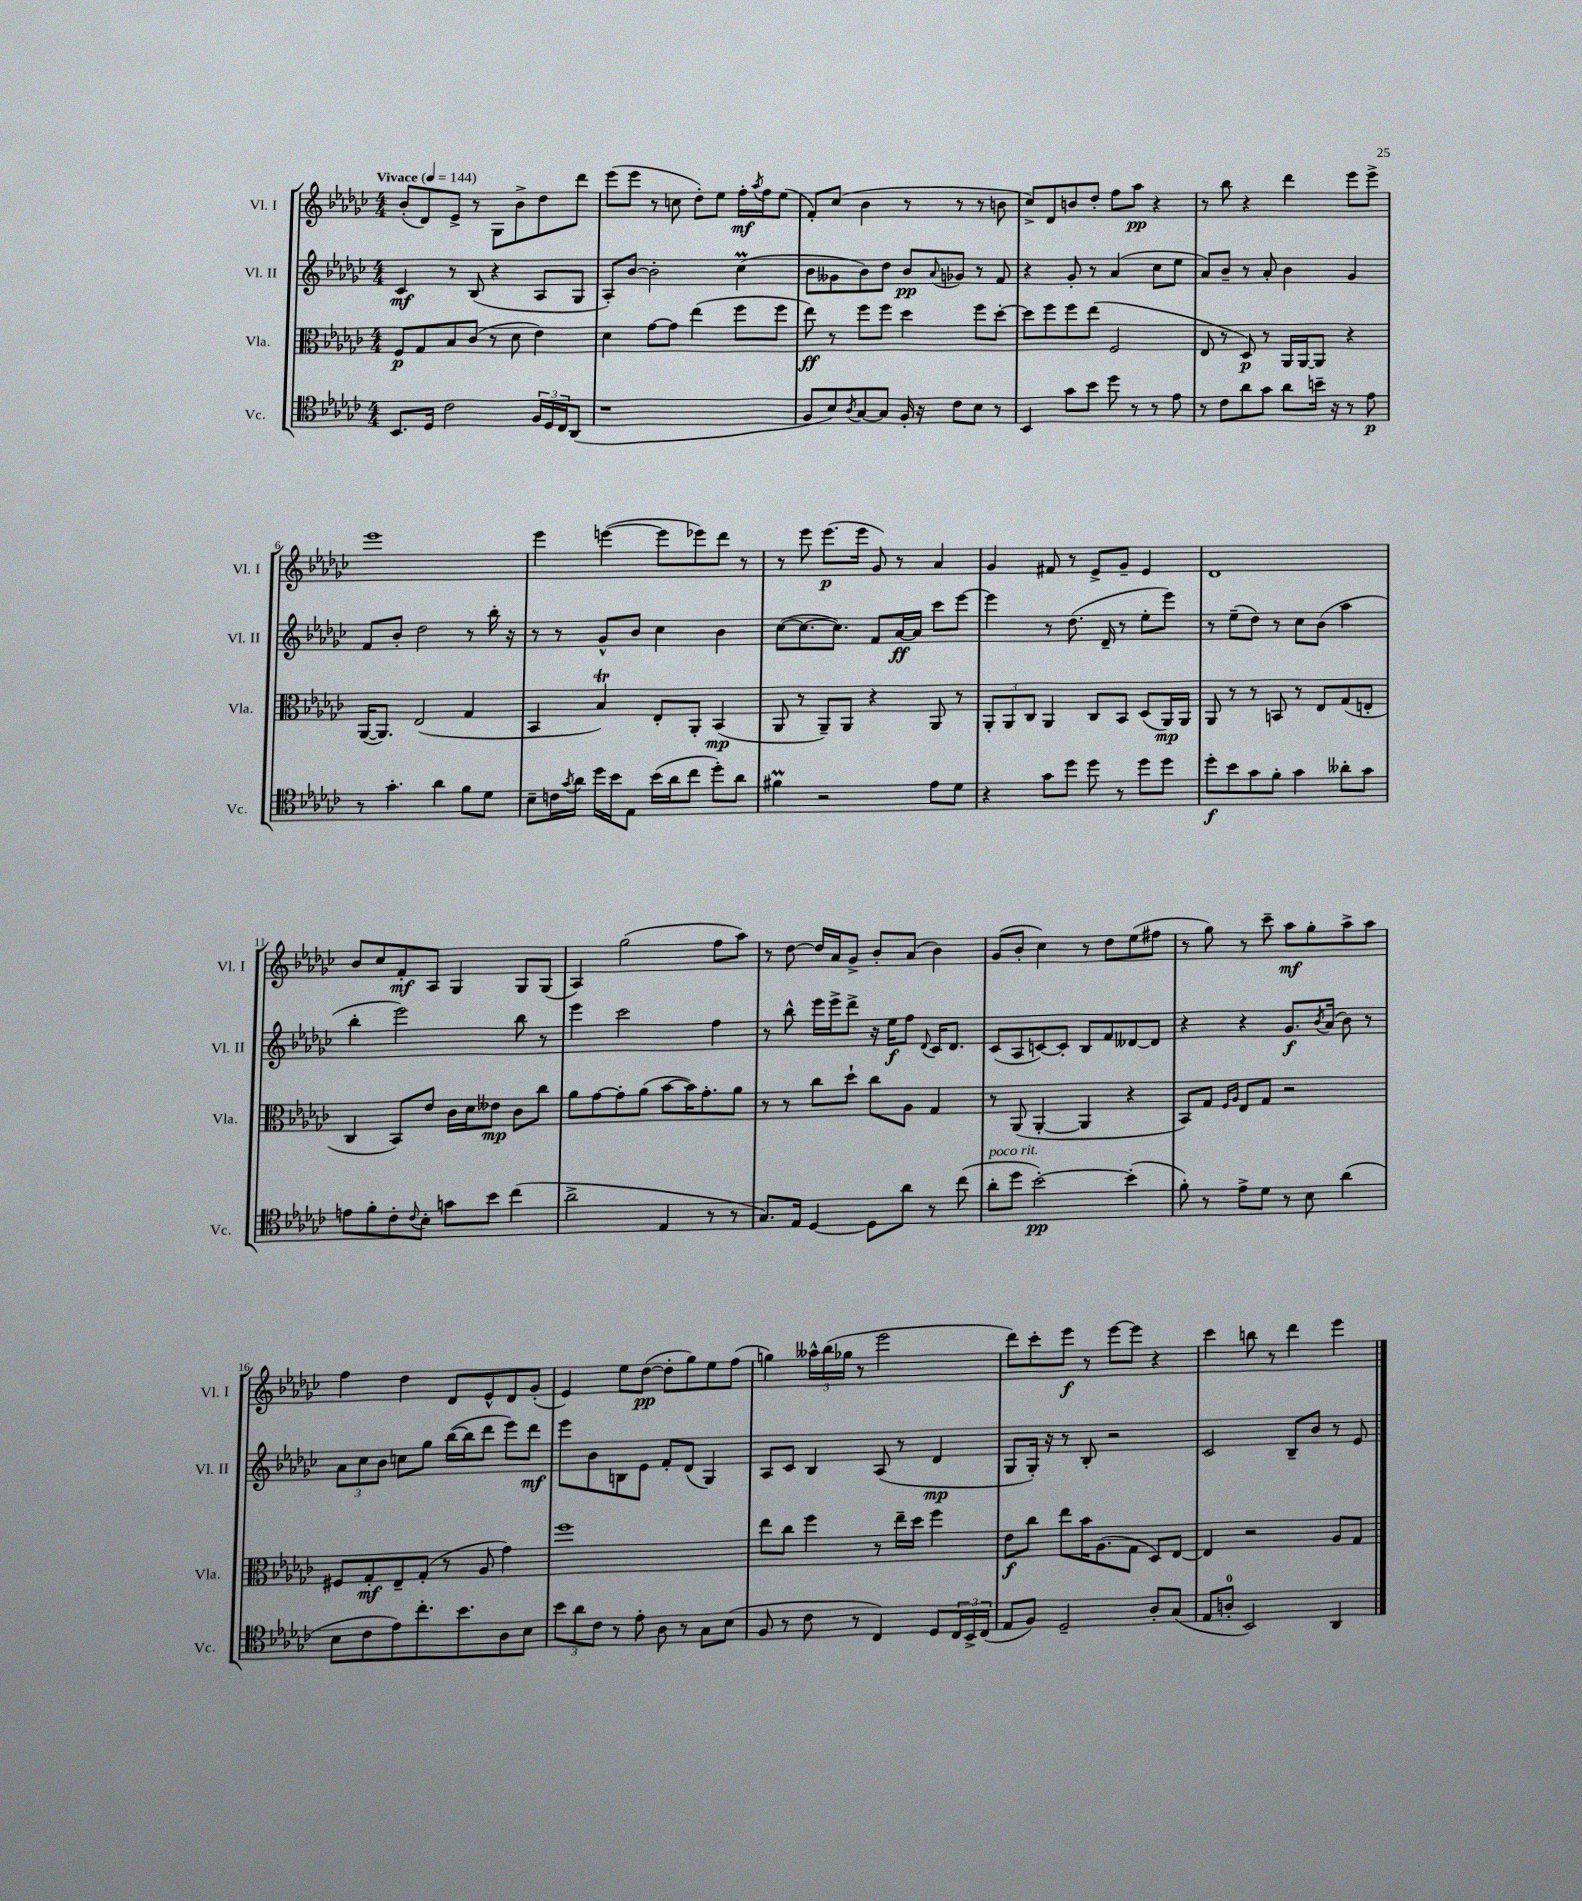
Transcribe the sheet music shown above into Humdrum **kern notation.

**kern	**kern	**kern	**kern
*staff4	*staff3	*staff2	*staff1
*clefC4	*clefC3	*clefG2	*clefG2
*k[b-e-a-d-g-c-]	*k[b-e-a-d-g-c-]	*k[b-e-a-d-g-c-]	*k[b-e-a-d-g-c-]
*M4/4	*M4/4	*M4/4	*M4/4
*MM144	*MM144	*MM144	*MM144
8.BB-/L	8F/L	4c-/	(8b-'/L
.	8G-/	.	8d-/)
16D-/Jk	.	.	.
2c-\	8B-/	8r	8e-^/J
.	(8c-/J	(8B-/	8r
.	8r	4r	8G-\L
.	8d-\	.	8b-^\
24F/LL	4e-\)	8A-/L	8dd-\
24D-/	.	.	.
24C-/J	.	.	.
(8AA-/J	.	8G-/J	8ddd-\J
=	=	=	=
1r	4d-\	8A-'/L)	(8eee-\L
.	.	[8b-/J	8eee-\J
.	[8g-\L	2b-'\]	8r
.	8g-\]J	.	8cc\
.	(4ee-\	.	8dd-'\L)
.	.	.	8ee-\J
.	8ff\L	(4cc-\	16ff'\LL
.	.	.	8qaa-/
.	.	.	16ff\J
.	8ff\J	.	(8ee-\J
=	=	=	=
8F/L	8ee-\)	8b-\L	8f'/L)
8B-/)	8r	8g--\	(8cc-/J
8qA-/	.	.	.
[8G-/	8ff\L	8b-\)	4b-\
8G-/]J	8ff\J	8dd-\J	.
16F'/	4dd-\	8b-/L	8r
16r	.	.	.
.	.	8qqa-/	.
8c-\L	.	8g-/J	8r
8B-\J	8ff\L	8r	8r
8r	[8dd-'\J	8f/	8b\
=	=	=	=
4BB-/	8dd-\]L	4r	8cc-^/L)
.	8ff\	.	8d-/
8g-\L	8ff\	8g-'/	8b/
8b-\J	(8ee-\J	8r	8dd-'/J
8dd-\	2F/	(4a-/	8ff\L
8r	.	.	8aa-\J
8r	.	8cc-\L	4r
8e-\	.	8ee-\J	.
=	=	=	=
8r	8E-/	8a-/L)	8r
8c-\L	8r	8b-~/J	8bb-\
8a-\	8D-/)	8r	4r
8g-\J	8r	8a-'/	.
8a-\L	16AA-/LL	4b-\	4ddd-\
.	[16AA-/J	.	.
16b~\Jk	8AA-/]J	.	.
16r	.	.	.
8r	4r	4g-/	8eee-\L
8e-\	.	.	8eee-^\J
=	=	=	=
8r	([16AA-/LK	8f/L	1eee-
.	8.AA-/]J)	.	.
4.g-'\	.	8b-'/J	.
.	(2E-/	2dd-\	.
4a-\	.	.	.
8f\L	4G-/	8r	.
8d-\J	.	16bb-'\	.
.	.	16r	.
=	=	=	=
8B-~\L	4BB-/	8r	4eee-\
16c\L	.	8r	.
8qg-/	.	.	.
16a-\JJ	.	.	.
16dd-\LL	4B-/)	8g-^^/L	([4eee\
16b-\J	.	.	.
8E-\J	.	8b-/J	.
(16b-\LL	8E-'/L	4cc-\	8eee\]L
16a-\J	.	.	.
8cc-\J	8AA-'/J	.	8eee-\)
8dd-'\L)	(4BB-/	4b-\	8ddd-\J
8a-\J	.	.	8r
=	=	=	=
4f#\	8AA-/	([8cc-\L	8r
.	8r	8.cc-\_	8eee-\
2r	8AA-~/L)	.	(8.eee-\L
.	.	8.cc-\]J)	.
.	8AA-/J	.	.
.	.	.	16eee-\Jk
.	4r	8f/L	8g-/)
.	.	[16a-/L	8r
.	.	16a-/]JJ	.
8e-\L	8AA-/	8ccc-\L	4a-/
8d-\J	8r	[8eee-\J	.
=	=	=	=
4r	12AA-'/L	4eee-\]	4g-/
.	12AA-/	.	.
.	12C-/J	.	.
8g-\L	4AA-/	8r	8f#/
8dd-\J	.	(8.dd-\	8r
8dd-\	8C-/L	.	8e-^/L
.	.	16d-~/	.
8r	8BB-/J	8r	8g-~/J
8dd-\L	(8D-/L	8ee-'\L	4e-/
8dd-\J	16AA-/L)	8eee-\J)	.
.	16AA-/JJ	.	.
=	=	=	=
8dd-'\L	8AA-/	8r	1d-
8b-\	8r	(8ee-~\L	.
8g-\	8r	8dd-\J)	.
8f'\J	8BB/	8r	.
4g-\	8r	8cc-\L	.
.	8E-/L	(8b-\J	.
8a--'\L	(8G-/	4aa-\	.
8g-\J	8E'/J	.	.
=	=	=	=
8e\L	4C-/	4bb-'\	8b-/L
8f'\	.	.	8cc-/
8c-'\	8BB-/L)	2eee-\)	8f'/
8qqc-/	.	.	.
8B-'\J	8e-/J	.	8A-/J
8g\L	16c-\LL	.	4G-/
.	16d-\J	.	.
8b-\J	8e--\J	.	.
(4cc-\	8c-\L	8bb-\	8G-/L
.	8cc-\J	8r	(8G-/J
=	=	=	=
2a-^\	8a-\L	4eee-\	4A-/)
.	[8g-\	.	.
.	8g-'\]	2ccc-\	(2gg-\
.	(8a-\J	.	.
4E-/	[8b-\L	.	.
.	16b-\]K)	.	.
.	8.g-'\	.	.
8r	.	4ff\	8ff\L
8r	8a-\J	.	8aa-\J)
=	=	=	=
8.G-/L)	8r	8r	8r
.	8r	8bb-^^\	[8dd-\
16E-/Jk	.	.	.
[4D-/	8cc-\L	16eee-\LL	16dd-/]LL
.	.	16eee-^\J	16a-/J
.	8dd-`\J	8ddd-^\J	8g-^/J
8D-\]L	8cc-\L	16r	8b-'/L
.	.	16ee-\LK	.
8a-\J	8A-\J	8ff\J	(8a-/J
.	.	8qqd-/	.
8r	4G-/	16c-/LK	4b-\)
.	.	8.d-/J	.
(8cc-\	.	.	.
=	=	=	=
8a-'\L	8r	(8c-/L	(8g-/L
8dd-\J	(8AA-/	8A-/	8b-'/J
[2b-'\)	[4AA-'/	[8c/)	4cc-\)
.	.	8c'/]J	.
.	4AA-/]	8B-/L	8r
.	.	8f/	8dd-\L
(4b-'\]	4r	[8d--/	(8ee-\
.	.	8d--/]J	8ff#\J
=	=	=	=
8f'\)	8BB-/L)	4r	8r
8r	8G-/J	.	8gg-\)
.	16qqF/LL	.	.
.	16qqA-/JJ	.	.
8e-^\L	8E-/L	4r	8r
8d-\J	8G-/J	.	8ccc-~\
8r	2r	8.g-/L	8aa-\L
8B-\	.	.	8gg-'\
.	.	8qb-/	.
.	.	(16a-/Jk	.
(4a-\	.	8b-\)	8aa-^\
.	.	8r	8aa-\J
=	=	=	=
8B-\L	8F#/L	12a-\L	4ff\
.	.	12cc-\	.
8c-\	8G-'/	.	.
.	.	12b-\J	.
8e-\)	8E-~/	8cc\L	4dd-\
8.cc-'\	(8G-'/J	8gg-\J	.
.	8r	([16bb-\LL	8d-/L
8.b-\	.	16bb-\]J	.
.	8A-/	8ddd-\J	8e-^^/
8A-\	4g-\)	8eee-\L)	8d-/
8B-\J	.	8ddd-\J	(8g-'/J
=	=	=	=
12b-\L	1ff	8eee-\L	4e-/)
12a-\	.	.	.
.	.	8b-\	.
12c-\J	.	.	.
8r	.	8B\	8ee-\L
8e-'\	.	8e-\J	([8dd-\J
8A-\	.	8f'/L	8dd-'\]L
8r	.	(8d-/J	8gg-\)
8G-\L	.	4G-/)	8ee-\
(8B-\J	.	.	(8ff\J
=	=	=	=
8F/	8ee-\L	8A-/L	4gg\)
8r	8cc-\J	8c-/J	.
8c-\	4ff\	4B-/	24aa--^^\LL
.	.	.	(24bb-\
.	.	.	24gg-\JJ
8r	.	.	8r
4C-/)	8r	(8A-/	2eee-\
.	16ee-~\LL	8r	.
.	16dd-\JJ	.	.
8D-/L	4ff\	4d-/	.
24C-/L	.	.	.
24BB-^/	.	.	.
(24C-/JJ	.	.	.
=	=	=	=
8E-/L	8e-\L	8G-/L	8ddd-\L)
8F/J)	8cc-\J	16G-'/Jk)	8ccc-'\
.	.	16r	.
2D-~/	8ee-\L	8r	8eee-\J
.	16b-\K	8B-'/	8r
.	(8.A-\	.	.
.	.	2r	[8eee-\L
.	8G-\J	.	8eee-\]J
8A-'/L	8D-/L)	.	4r
(8G-/J	[8E-/J	.	.
=	=	=	=
8E-/L	4E-/]	2c-/	4ccc-\
8A'/J	.	.	.
2BB-/)	2r	.	8bb\
.	.	.	8r
.	.	8B-~/L	4ddd-\
.	.	8b-/J	.
4AA-/	8A-/L	8r	4eee-\
.	8G-/J	8e-/	.
==	==	==	==
*-	*-	*-	*-
